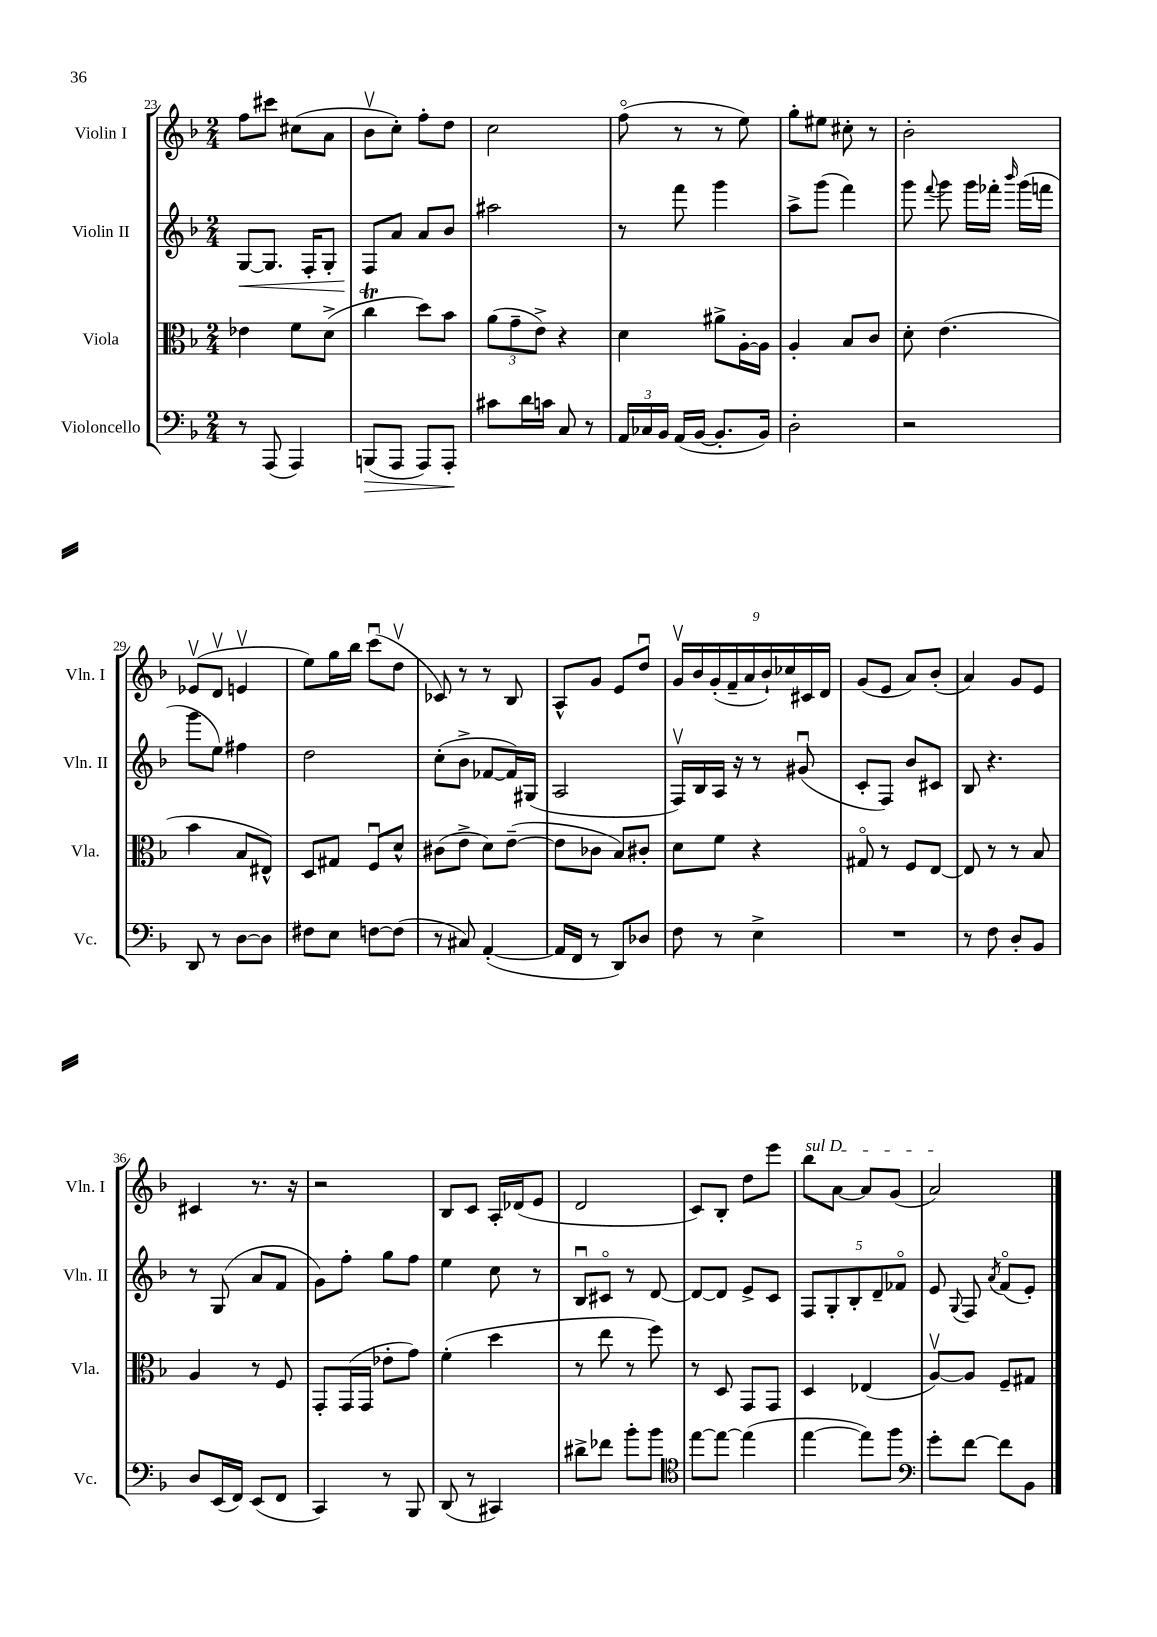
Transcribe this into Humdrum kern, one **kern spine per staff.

**kern	**kern	**kern	**kern
*staff4	*staff3	*staff2	*staff1
*clefF4	*clefC3	*clefG2	*clefG2
*k[b-]	*k[b-]	*k[b-]	*k[b-]
*M2/4	*M2/4	*M2/4	*M2/4
8r	4e-\	[8G/L	8ff\L
(8AAA/	.	8.G/]J	8ccc#\J
4AAA/)	8f\L	.	(8cc#\L
.	.	16F'/LK	.
.	(8d^\J	8G'/J	8a\J
=	=	=	=
(8BBB/L	4cc\	8F/L	8b-v\L
8AAA/J	.	8a/J	8cc'\J)
8AAA/L)	8dd\L)	8a/L	8ff'\L
8AAA'/J	8b-\J	8b-/J	8dd\J
=	=	=	=
8c#\L	(12a\L	2aa#\	2cc\
.	12g~\	.	.
16d\L	.	.	.
.	12e^\J)	.	.
16c\JJ	.	.	.
8C/	4r	.	.
8r	.	.	.
=	=	=	=
24AA/LL	4d\	8r	(8ffo\
24C-/	.	.	.
24BB-/JJ	.	.	.
(16AA/LL	.	8fff\	8r
[16BB-/JJ	.	.	.
8.BB-'/]L	8a#^\L	4ggg\	8r
.	[16A'\L	.	8ee\)
16BB-/Jk)	16A\]JJ	.	.
=	=	=	=
2D'\	4A'/	8aa^\L	8gg'\L
.	.	(8ggg\J	8ee#\J
.	8B-/L	4fff\)	8cc#'\
.	8c/J	.	8r
=	=	=	=
2r	8d'\	8ggg\	2b-'\
.	.	8qqfff/	.
.	(4.e\	8ggg\	.
.	.	16ggg\LL	.
.	.	16fff-'\JJ	.
.	.	16qqbbb-/	.
.	.	(16ggg\LL	.
.	.	16fff\JJ	.
=	=	=	=
8DD/	4b-\	8ggg\L	(8e-v/L
8r	.	8ee\J)	8dv/J
[8D\L	8B-/L	4ff#\	4ev/
8D\]J	8E#^^/J)	.	.
=	=	=	=
8F#\L	8D/L	2dd\	8ee\L)
8E\J	8G#/J	.	16gg\L
.	.	.	16bb-\JJ
[8F\L	8Fu/L	.	(8cccu\L
(8F\]J	8d^^/J	.	8ddv\J
=	=	=	=
8r	(8c#\L	(8cc'\L	8c-/)
8C#/)	8e^\J	8b-^\J	8r
([4AA'/	8d\L)	[8f-/L	8r
.	([8e~\J	16f-/]L)	8B-/
.	.	(16G#/JJ	.
=	=	=	=
16AA/]LL	8e\]L	2A/	8A^^/L
16FF/JJ	.	.	.
8r	8c-\J	.	8g/J
8DD/L)	8B-/L)	.	8e/L
8D-/J	8c#'/J	.	8ddu/J
=	=	=	=
8F\	8d\L	16Fv/LL)	18gv/LL
.	.	.	18b-/
.	.	16B-/	.
.	.	.	(18g'/
8r	8f\J	16A/JJ	.
.	.	.	18f~/
.	.	16r	.
.	.	.	18a/
4E^\	4r	8r	.
.	.	.	18b-`/)
.	.	.	18cc-/
.	.	(8g#u/	.
.	.	.	18c#/
.	.	.	18d/JJ
=	=	=	=
2r	8G#o/	8c'/L	(8g/L
.	8r	8F/J)	8e/J
.	8F/L	8b-/L	8a/L)
.	[8E/J	8c#/J	(8b-'/J
=	=	=	=
8r	8E/]	8B-/	4a/)
8F\	8r	4.r	.
8D'/L	8r	.	8g/L
8BB-/J	8B-/	.	8e/J
=	=	=	=
8D/L	4A/	8r	4c#/
(16EE/L	.	(8G/	.
16FF/JJ)	.	.	.
(8EE/L	8r	8a/L	8.r
8FF/J	8F/	8f/J	.
.	.	.	16r
=	=	=	=
4CC/)	8GG'/L	8g\L)	2r
.	(16GG/L	8ff'\J	.
.	16GG/JJ	.	.
8r	8e-'\L	8gg\L	.
8BBB-/	8g\J)	8ff\J	.
=	=	=	=
(8DD/	(4f'\	4ee\	8B-/L
8r	.	.	8c/J
4CC#/)	4dd\	8cc\	16A'/LL
.	.	.	(16d-/J
.	.	8r	8e/J
=	=	=	=
8d#^\L	8r	8B-u/L	2d/
8f-\J	8ee\	8c#o/J	.
8b-'\L	8r	8r	.
8b-\J	8ff\)	[8d/	.
=	=	=	=
*clefC4	*	*	*
[8ee\L	8r	8d/_L	8c/L)
8ee\_J	8D/	8d/]J	8B-'/J
(4ee\]	8GG/L	8e^/L	8dd\L
.	8GG/J	8c/J	8eee\J
=	=	=	=
[4ee\	4D/	10F/L	8bb-\L
.	.	10G'/	.
.	.	.	[8a\J
.	.	10B-'/	.
8ee\]L)	(4E-/	.	8a/]L
.	.	10d~/	.
8ff\J	.	.	(8g/J
.	.	10f-o/J	.
=	=	=	=
*clefF4	*	*	*
8g'\L	[8Av/L)	8e/	2a/)
.	.	8qqG/	.
[8f\J	8A/]J	8F/	.
.	.	8qa/	.
8f\]L	8F~/L	(8fo/L	.
8BB-\J	8G#/J	8e'/J)	.
==	==	==	==
*-	*-	*-	*-
